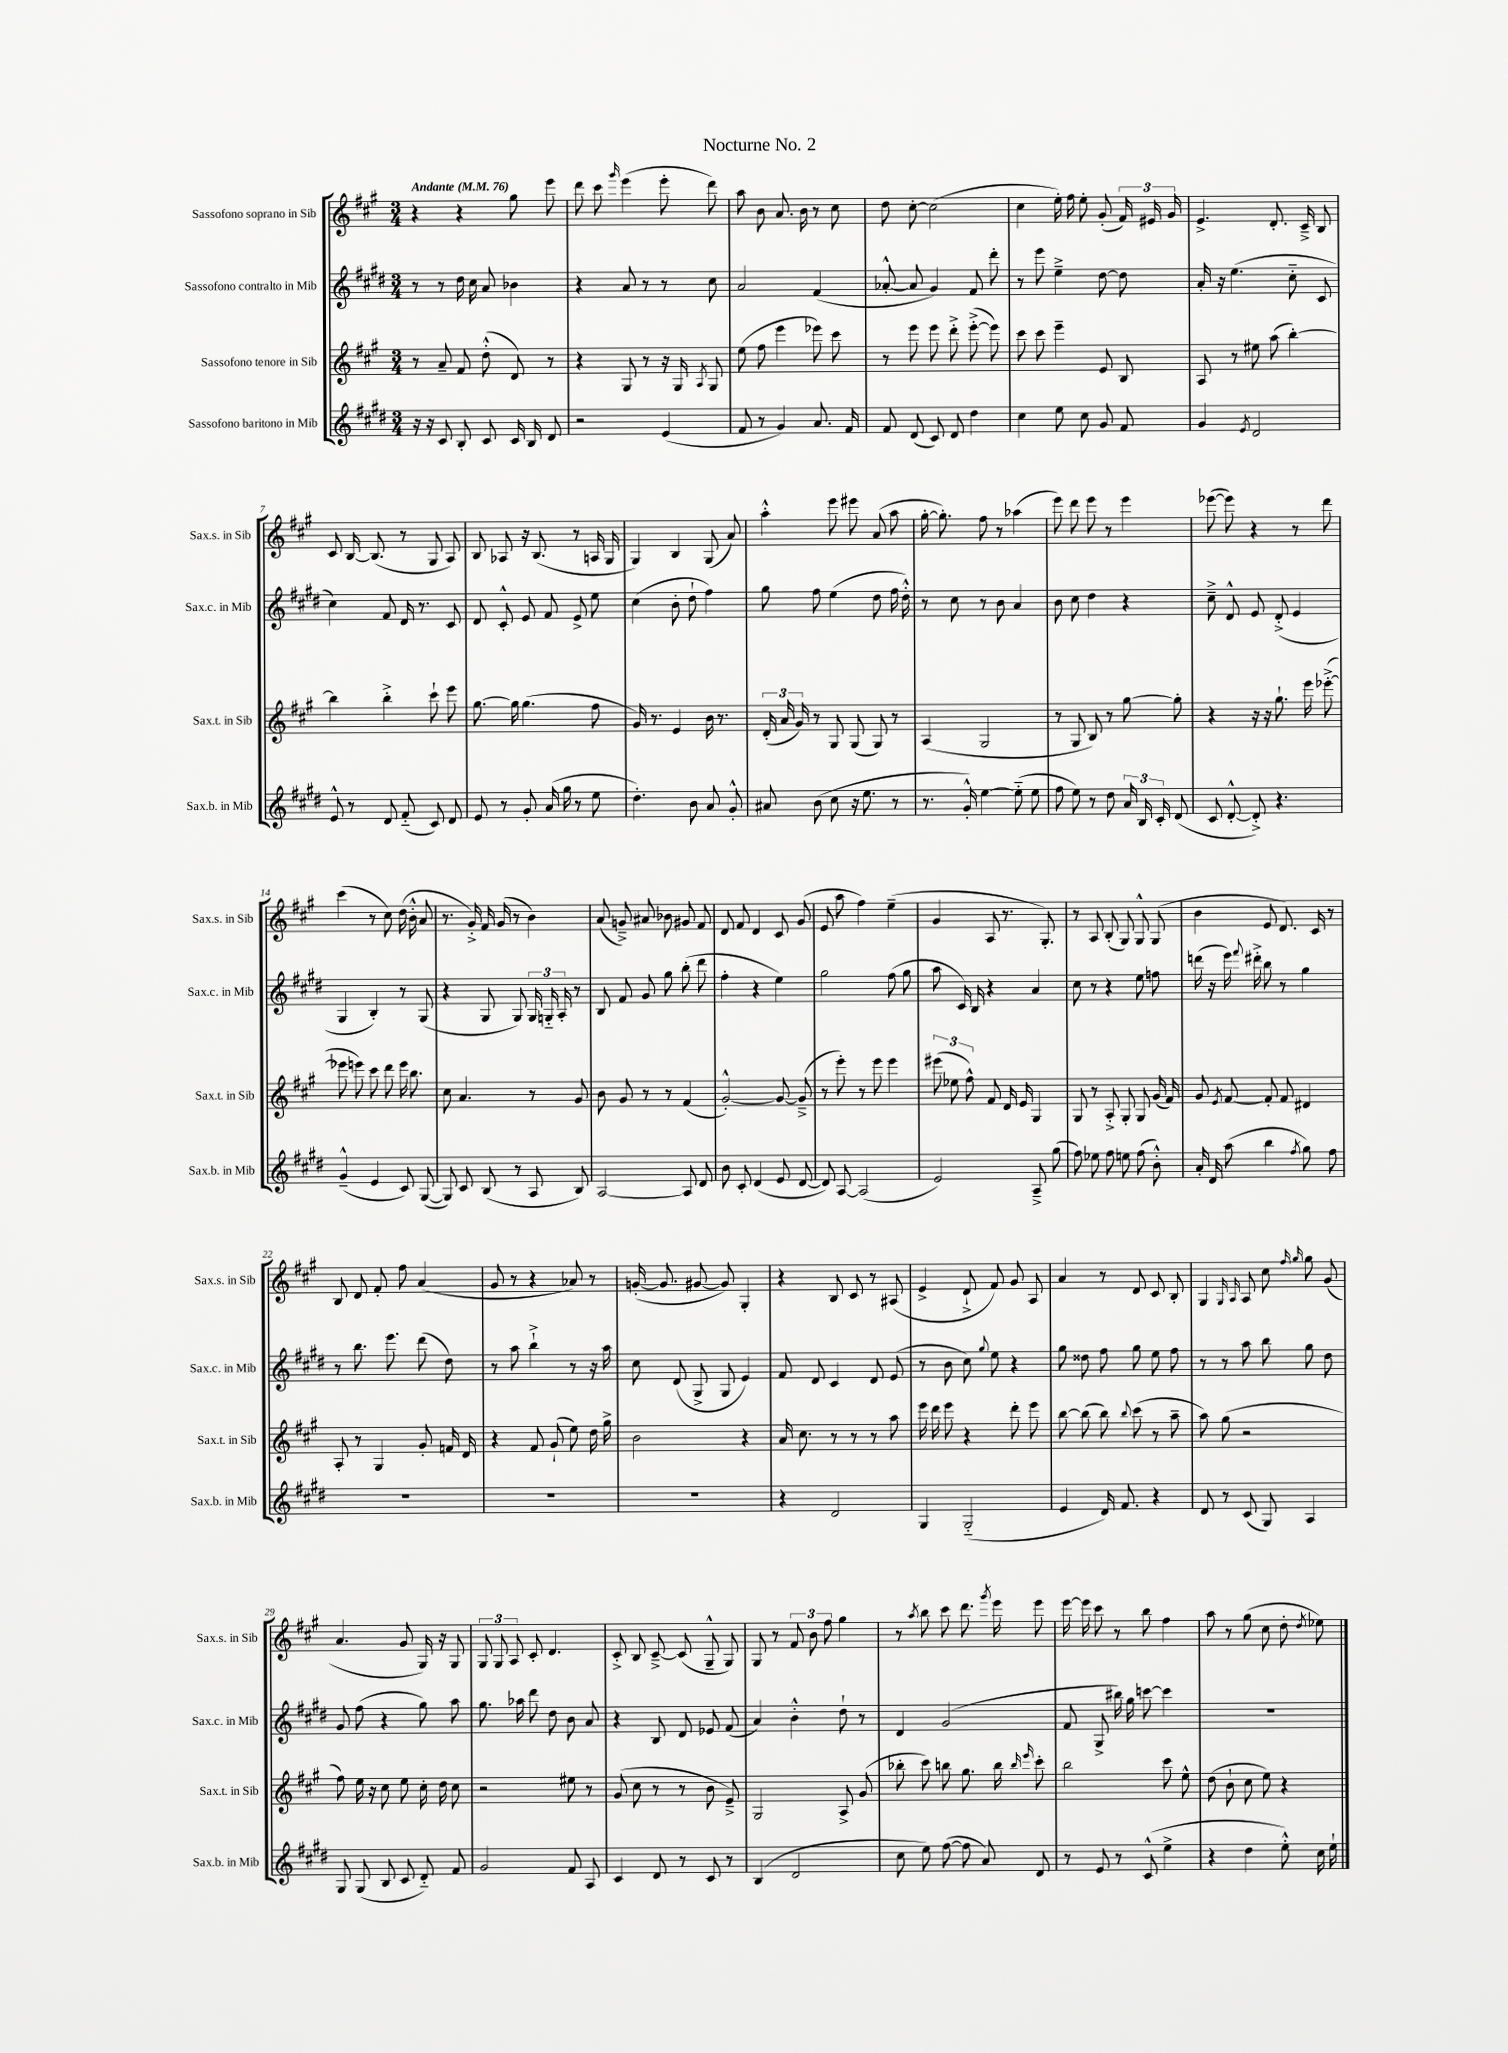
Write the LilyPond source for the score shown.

\header { title = "Nocturne No. 2" }
<<
\new StaffGroup <<
\new Staff = "s0" \with { instrumentName = "Sassofono soprano in Sib" shortInstrumentName = "Sax.s. in Sib" } {
    \clef treble \key a \major \numericTimeSignature \time 3/4 \tempo "Andante" 4 = 76
    \autoBeamOff r4 r4 gis''8 e'''8 |
    d'''8 cis'''8 \grace { gis'''16 } e'''4( e'''8-. d'''8) |
    a''8 b'8 a'8. b'16 r8 cis''8 |
    d''8 cis''8~-. cis''2( |
    cis''4 e''16-.) fis''16 e''8-. gis'8-.( \tuplet 3/2 { fis'16) eis'16 gis'16 } |
    e'4.-> d'8.-. cis'16---> b8 |
    cis'8 b16~ b8.( r8 gis8 a8) |
    b8 aes8 r16 b8.( r8 a16 gis16 |
    gis4) b4 gis8( a'8) |
    a''4-.-^ e'''8 eis'''8 a'8( a''8 |
    gis''16~-. gis''8.-.) fis''8 r8 aes''4( |
    e'''8) d'''8 e'''8 r8 e'''4 |
    ees'''8~( ees'''8) r4 r8 d'''8 |
    cis'''4( r8 cis''8) d''16( b'16-.-^ a'8 |
    r8. gis'16-.->) fis'16 gis'16( r8 b'4) |
    a'8( g'8--->) ais'8 bes'8 gis'8 fis'8 |
    d'8 fis'8 d'4 cis'8 gis'8( |
    e'8 a''8 fis''4) e''4--( |
    gis'4 a8 r8. gis8.-.) |
    r8 a8 b8-.( gis8) gis8-^ gis8( |
    b'4 e'8 d'8.) cis'16 r8 |
    b8 d'8 fis'8-. fis''8 a'4( |
    gis'8 r8 r4 aes'8) r8 |
    g'16~-.( g'8. gis'8~ gis'8) gis4-. |
    r4 b8 cis'8 r8 ais8( |
    e'4-> d'8-!-> fis'8) gis'8 a8 |
    a'4 r8 d'8 cis'8 b8-. |
    gis4 \grace { gis16 a16 } a8 cis''8 \grace { fis''16 gis''16 } gis''8 gis'8( |
    a'4. gis'8 gis16) r16 gis8 |
    \tuplet 3/2 { gis8 gis8 a8 } cis'8-. d'4. |
    cis'8-.-> b8 cis'8~---> cis'8( gis8---^ gis8) |
    gis8 r8 \tuplet 3/2 { fis'8 b'8 fis''8 } gis''4 |
    r8 \acciaccatura { a''8 } b''8 cis'''8 d'''8. \acciaccatura { gis'''8 } e'''16 e'''8 |
    e'''16~ e'''16 cis'''8 r8 b''8 fis''4 |
    a''8 r8 gis''8( cis''8 d''8-. \acciaccatura { d''8 } ees''8) \bar "|." |
}
\new Staff = "s1" \with { instrumentName = "Sassofono contralto in Mib" shortInstrumentName = "Sax.c. in Mib" } {
    \clef treble \key e \major \numericTimeSignature \time 3/4
    \autoBeamOff r8 r8 dis''16 cis''16 a'8 bes'4 |
    r4 a'8 r8 r8 cis''8 |
    a'2 fis'4( |
    aes'8~-.-^ aes'8 gis'4) fis'8 dis'''8-. |
    r8 e'''8 e''4---> dis''8~ dis''8 |
    a'16-. r16 e''4.( cis''8-_ cis'8 |
    cis''4) fis'8 dis'16 r8. cis'8 |
    dis'8 cis'8-.-^ e'8 fis'8 e'8-> e''8 |
    cis''4( b'8-. dis''8-! fis''4) |
    gis''8 fis''8 e''4( dis''8 fis''16 dis''16-.-^) |
    r8 cis''8 r8 b'8 a'4 |
    b'8 cis''8 dis''4 r4 |
    cis''8---> dis'8-^ e'8 dis'8-.->( e'4 |
    gis4 b4-.) r8 gis8( |
    r4 gis8 gis8) \tuplet 3/2 { gis16 g16-_ a16-. } r8 |
    b8 fis'8 gis'8 gis''8 b''8-.( dis'''8 |
    fis''4-. r4 e''4) |
    gis''2 fis''8( gis''8 |
    a''8 cis'16) b16 r4 a'4 |
    cis''8 r8 r4 e''8 f''8 |
    d'''16( r16 e'''16) \appoggiatura { fis'''8 } dis'''16-.-> b''8 r8 gis''4 |
    r8 b''8. e'''8. dis'''8( dis''8) |
    r8 a''8 b''4-!-> r8 r16 a''16 |
    cis''8 dis'8( gis8-> gis8 e'4) |
    fis'8 dis'8 cis'4 dis'8 e'8( |
    r8 b'8 cis''8) \appoggiatura { gis''8 } e''8 r4 |
    gis''8 disis''8 fis''8 gis''8 e''8 fis''8 |
    r8 r8 a''8 b''8 gis''8 dis''8 |
    gis'8 fis''8( r4 gis''8) a''8 |
    gis''8. aes''16 dis'''8 dis''8 b'8 a'8 |
    r4 b8 dis'8 ees'8 fis'8( |
    a'4) b'4-.-^ dis''8-! r8 |
    dis'4 gis'2( |
    fis'8 gis8-> bis''16) gis''16 c'''8~ c'''4 |
    R2. \bar "|." |
}
\new Staff = "s2" \with { instrumentName = "Sassofono tenore in Sib" shortInstrumentName = "Sax.t. in Sib" } {
    \clef treble \key a \major \numericTimeSignature \time 3/4
    \autoBeamOff r8 a'8-- fis'8 d''8-.-^( d'8) r8 |
    r4 gis8 r8 r16 gis16 \acciaccatura { a8 } gis8 |
    e''8( fis''8 e'''4 ees'''8) cis'''8 |
    r8 e'''8 e'''8 d'''8-.-> e'''8~-.->( e'''8) |
    cis'''8 cis'''8 e'''4-- e'8 b8 |
    a8 r8 eis''8 a''8( b''4~-.) |
    b''4 b''4-.-> cis'''8-! e'''8 |
    gis''8.~ gis''16 gis''4.( fis''8 |
    gis'16) r8. e'4 b'16 r8. |
    \tuplet 3/2 { d'16-.( a'16 gis'16) } r8 gis8 gis8( gis8) r8 |
    a4( gis2 |
    r8 gis8 b8) r8 gis''8~ gis''8-. |
    r4 r16 r16 gis''8.-! e'''16 ees'''8~-.->( |
    ees'''8 e'''8) cis'''8 d'''8 e'''16 b''8. |
    cis''8 a'4. r8 gis'8 |
    b'8 gis'8 r8 r8 fis'4( |
    gis'2~-.-^) gis'8~ gis'8--->( |
    r8 e'''8-.) r8 e'''8 e'''4 |
    \tuplet 3/2 { eis'''8( ees''8 fis''8-^) } fis'8 d'16 e'16 gis4 |
    gis8 r8 a8-.-> gis8-. gis8 gis'16( fis'16) |
    gis'8 \acciaccatura { e'8 } fis'8~ fis'8-. fis'8 dis'4 |
    a8-. r8 gis4 gis'8-. f'16 d'16 |
    r4 fis'8 gis'8-!( e''8) d''16 gis''16-> |
    b'2 r4 |
    a'16 cis''8. r8 r8 r8 a''8 |
    e'''16 d'''16 e'''8 r4 d'''8-. e'''8 |
    b''8~ b''8( b''8) \appoggiatura { b''8 } cis'''8( r8 a''8-- |
    a''8) gis''8( r2 |
    fis''8) e''16 r16 cis''8 e''8 cis''16-. d''16 cis''8 |
    r2 eis''8 r8 |
    gis'8( cis''8 r8 r8 b'8 e'8--->) |
    gis2 a8-> gis'8( |
    bes''8-. cis'''8) b''8 gis''8. b''16 \grace { b''16 e'''16 } cis'''8-. |
    b''2 cis'''8 e''8-^ |
    d''8( b'8-! cis''8 e''8) r4 \bar "|." |
}
\new Staff = "s3" \with { instrumentName = "Sassofono baritono in Mib" shortInstrumentName = "Sax.b. in Mib" } {
    \clef treble \key e \major \numericTimeSignature \time 3/4
    \autoBeamOff r16 r16 cis'8 b8-. cis'8 cis'16 b16 dis'8 |
    r2 e'4( |
    fis'8 r8 gis'4) a'8. fis'16 |
    fis'8 dis'8( cis'8) dis'8 dis''4 |
    cis''4 e''8 cis''8 gis'8 fis'8 |
    gis'4 \acciaccatura { e'8 } dis'2 |
    e'8-^ r8 dis'8 fis'8-_( cis'8) dis'8 |
    e'8 r8 gis'8-. a'16( gis''16 r8 e''8 |
    dis''4.-.) b'8 a'8 gis'8-.-^ |
    ais'8 b'8( cis''8 r16 e''8. r8 |
    r8. gis'16-.-^) e''4~ e''8-_( e''8 |
    fis''8 e''8) r8 dis''8 \tuplet 3/2 { a'16 b16 cis'16-. } dis'8( |
    cis'8 dis'8~-.-^ dis'8-.->) r4. |
    gis'4---^( e'4 cis'8) gis8~( |
    gis8) cis'8 b8( r8 a8 b8) |
    a2~ a8 dis'8 |
    b'8 cis'8-. dis'4( e'8 dis'8~ |
    dis'8) a8~ a2( |
    e'2) a8---> gis''8( |
    fis''8) ees''8 fis''8 e''8 fis''8( b'8-.-^) |
    a'16-. dis'16 a''8( b''4 \acciaccatura { fis''8 } gis''8) fis''8 |
    R2. |
    R2. |
    R2. |
    r4 dis'2 |
    gis4 gis2-_( |
    e'4 dis'16) fis'8. r4 |
    dis'8 r8 cis'8( gis8) a4 |
    gis8 gis8( b8 cis'8 dis'8-_) fis'8 |
    gis'2 fis'8 a8 |
    cis'4 dis'8 r8 cis'8 r8 |
    b4( dis'2 |
    cis''8 e''8) fis''8~( fis''8 a'8) dis'8 |
    r8 e'8 r8 cis'8-^( e''4-> |
    r4 dis''4 e''8-.-^) cis''16 e''16-! \bar "|." |
}
>>
>>
